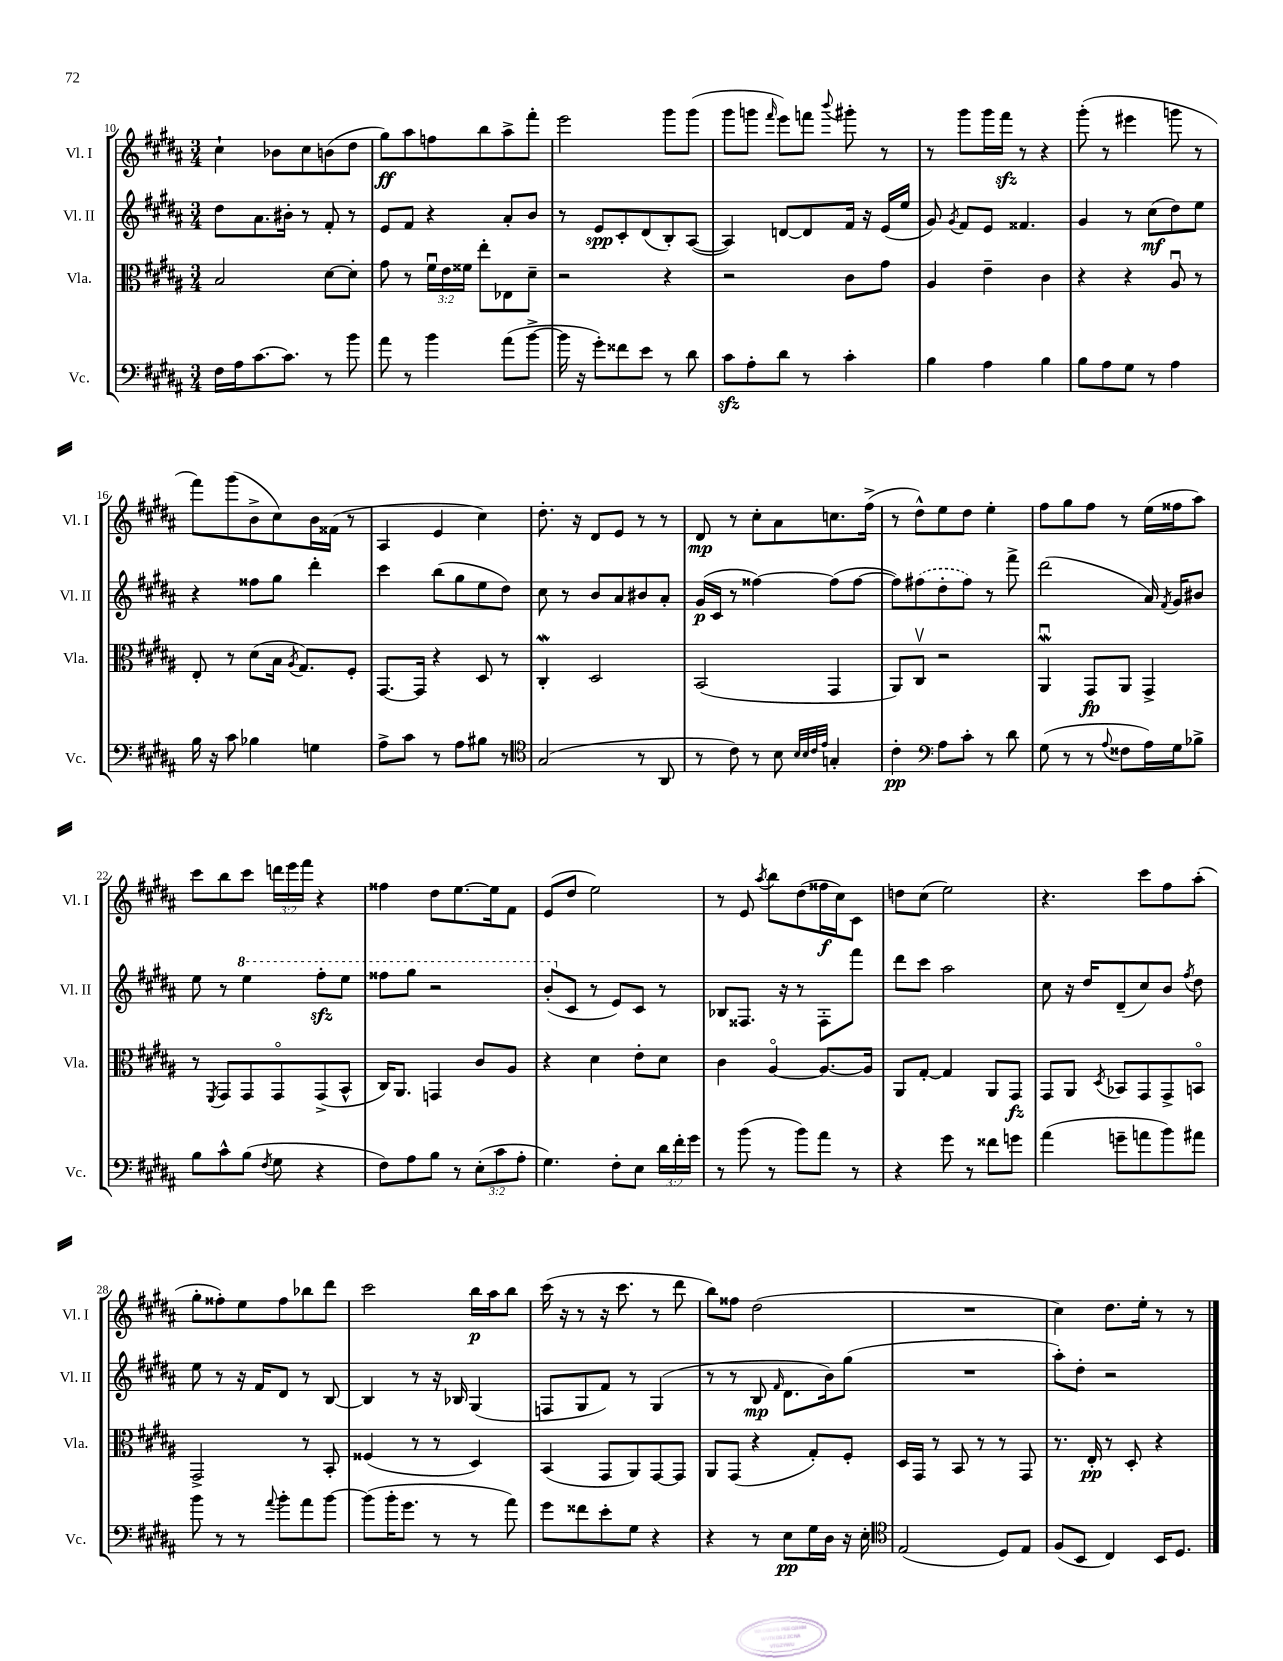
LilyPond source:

<<
\new StaffGroup <<
\new Staff = "s0" \with { instrumentName = "Vl. I" shortInstrumentName = "Vl. I" } {
    \clef treble \key b \major \numericTimeSignature \time 3/4 \override Staff.TupletNumber.text = #tuplet-number::calc-fraction-text
    \autoBeamOff cis''4-! bes'8[ cis''8 b'8( dis''8] |
    gis''8[\ff) ais''8 f''8 b''8 ais''8-> fis'''8]-. |
    e'''2 gis'''8[ gis'''8]( |
    gis'''8[ g'''8] \grace { fis'''16 } e'''8[) f'''8] \appoggiatura { b'''8 } gis'''8-. r8 |
    r8 gis'''8[ gis'''16 fis'''16]\sfz r8 r4 |
    gis'''8-.( r8 eis'''4 g'''8 r8 |
    fis'''8[) gis'''8( b'8-> cis''8) b'16 fisis'16]( r8 |
    ais4 e'4 cis''4) |
    dis''8.-. r16 dis'8[ e'8] r8 r8 |
    dis'8\mp r8 cis''8[-. ais'8 c''8. fis''16]->( |
    r8 dis''8[-^) e''8 dis''8] e''4-. |
    fis''8[ gis''8 fis''8] r8 e''16[( fisis''16 ais''8]) |
    cis'''8[ b''8 cis'''8] \tuplet 3/2 { d'''16[ e'''16 fis'''16] } r4 |
    fisis''4 dis''8[ e''8.~ e''16 fis'8] |
    e'8[( dis''8] e''2) |
    r8 e'8 \acciaccatura { ais''8 } b''8[ dis''8( fisis''16\f cis''16) cis'8] |
    d''8[ cis''8]( e''2) |
    r4. cis'''8[ fis''8 ais''8]-.( |
    gis''8[-. fisis''8-.) e''8 fisis''8 bes''8 dis'''8] |
    cis'''2 b''16[\p ais''16 b''8] |
    cis'''16( r16 r8 r16 cis'''8. r8 dis'''8 |
    b''8[) fisis''8] dis''2( |
    R2. |
    cis''4) dis''8.[ e''16]-. r8 r8 \bar "|." |
}
\new Staff = "s1" \with { instrumentName = "Vl. II" shortInstrumentName = "Vl. II" } {
    \clef treble \key b \major \numericTimeSignature \time 3/4
    \autoBeamOff dis''8[ ais'8. bis'16]-. r8 fis'8-. r8 |
    e'8[ fis'8] r4 ais'8[-. b'8] |
    r8 e'8[\spp cis'8-. dis'8( b8-.) ais8]~( |
    ais4) d'8[~ d'8 fis'16] r16 e'16[( e''16] |
    gis'8) \acciaccatura { gis'8 } fis'8[ e'8] fisis'4. |
    gis'4 r8 cis''8[\mf( dis''8) e''8] |
    r4 fisis''8[ gis''8] dis'''4-. |
    cis'''4 b''8[( gis''8 e''8 dis''8]) |
    cis''8 r8 b'8[ ais'8 bis'8 ais'8]-. |
    gis'16[\p( cis'16] r8 fisis''4~) fisis''8[( fisis''8]~ |
    fisis''8[) \once \slurDashed fis''8( dis''8-. fis''8]) r8 fis'''8-> |
    dis'''2( ais'16) \acciaccatura { fis'8 } gis'16[ bis'8] |
    e''8 r8 \ottava #1 e'''4 fis'''8[-.\sfz e'''8] |
    fisis'''8[ gis'''8] r2 |
    b''8[-.( \ottava #0 cis'8] r8 e'8[) cis'8] r8 |
    bes8[ fisis8.] r16 r8 fisis8[-. fis'''8] |
    dis'''8[ cis'''8] ais''2 |
    cis''8 r16 dis''16[ dis'8--( cis''8) b'8] \acciaccatura { fis''8 } dis''8 |
    e''8 r8 r16 fis'16[ dis'8] r8 b8~ |
    b4 r8 r16 bes16 gis4( |
    f8[ gis8 fis'8]) r8 gis4( |
    r8 r8 b8\mp \grace { fis'16 } dis'8.[ b'16) gis''8]( |
    R2. |
    ais''8[-.) dis''8]-. r2 \bar "|." |
}
\new Staff = "s2" \with { instrumentName = "Vla." shortInstrumentName = "Vla." } {
    \clef alto \key b \major \numericTimeSignature \time 3/4 \override Staff.TupletNumber.text = #tuplet-number::calc-fraction-text
    \autoBeamOff b2 dis'8[~ dis'8]-. |
    gis'8 r8 \tuplet 3/2 { fis'16[\downbow e'16 fisis'16] } e''8[-. ees8 dis'8]-- |
    r2 r4 |
    r2 cis'8[ gis'8] |
    ais4 e'4-- cis'4 |
    r4 r4 ais8\downbow r8 |
    e8-. r8 dis'8[( b16] \acciaccatura { ais8 } gis8.[) fis8]-. |
    gis,8.[~ gis,16] r4 dis8 r8 |
    cis4-.\mordent dis2 |
    b,2( gis,4 |
    ais,8[) cis8]\upbow r2 |
    ais,4\downbow\mordent gis,8[\fp ais,8] gis,4-> |
    r8 \acciaccatura { fis,8 } gis,8[ gis,8 gis,8\flageolet gis,8->( b,8]-^ |
    cis16[) ais,8.] g,4 cis'8[ ais8] |
    r4 dis'4 e'8[-. dis'8] |
    cis'4 ais4~\flageolet ais8.[~ ais16] |
    ais,8[ gis8]~-. gis4 ais,8[ gis,8]\fz |
    gis,8[ ais,8] \acciaccatura { dis8 } bes,8[ gis,8 gis,8-> b,8]\flageolet |
    gis,2-> r8 b,8-. |
    fisis4( r8 r8 dis4) |
    b,4( gis,8[ ais,8) gis,8~ gis,8] |
    ais,8[ gis,8]( r4 gis8[-.) fis8]-. |
    dis16[ gis,16] r8 b,8 r8 r8 gis,8 |
    r8. e16-.\pp r8 dis8-. r4 \bar "|." |
}
\new Staff = "s3" \with { instrumentName = "Vc." shortInstrumentName = "Vc." } {
    \clef bass \key b \major \numericTimeSignature \time 3/4 \override Staff.TupletNumber.text = #tuplet-number::calc-fraction-text
    \autoBeamOff fis16[ ais16 cis'8.~ cis'8.] r8 b'8 |
    ais'8 r8 b'4 ais'8[( b'8]~-> |
    b'16 r16 gis'8[-.) fisis'8 e'8] r8 dis'8 |
    cis'8[\sfz ais8-. dis'8] r8 cis'4-. |
    b4 ais4 b4 |
    b8[ ais8 gis8] r8 ais4 |
    b16 r16 cis'8 bes4 g4 |
    ais8[-> cis'8] r8 ais8[ bis8] r8 |
    \clef tenor gis2( r8 ais,8 |
    r8 cis'8) r8 b8 \grace { b32[ b32 cis'32 e'32] } g4-. |
    cis'4-.\pp \clef bass ais8[ cis'8]-. r8 dis'8 |
    gis8( r8 r8 \appoggiatura { ais8 } fisis8[ ais16) gis16 bes8]-> |
    b8[ cis'8-^ b8]( \acciaccatura { fis8 } gis8 r4 |
    fis8[) ais8 b8] r8 \tuplet 3/2 { e8[-.( cis'8 ais8]-. } |
    gis4.) fis8[-. e8] \tuplet 3/2 { dis'16[ fis'16-. gis'16] } |
    r8 b'8( r8 b'8[) ais'8] r8 |
    r4 gis'8 r8 fisis'8[ g'8] |
    ais'4( g'8[-- a'8 b'8) ais'8] |
    b'8 r8 r8 \appoggiatura { ais'8 } b'8[-. ais'8 b'8]~ |
    b'8[( b'16-. gis'8.] r8 r8 ais'8) |
    gis'8[ fisis'8 e'8-. gis8] r4 |
    r4 r8 e8[\pp gis16 dis16] r16 e16-. |
    \clef tenor e2( dis8[) e8] |
    fis8[( b,8] cis4) b,16[ dis8.] \bar "|." |
}
>>
>>
\layout { \context { \Score currentBarNumber = #10 } }
